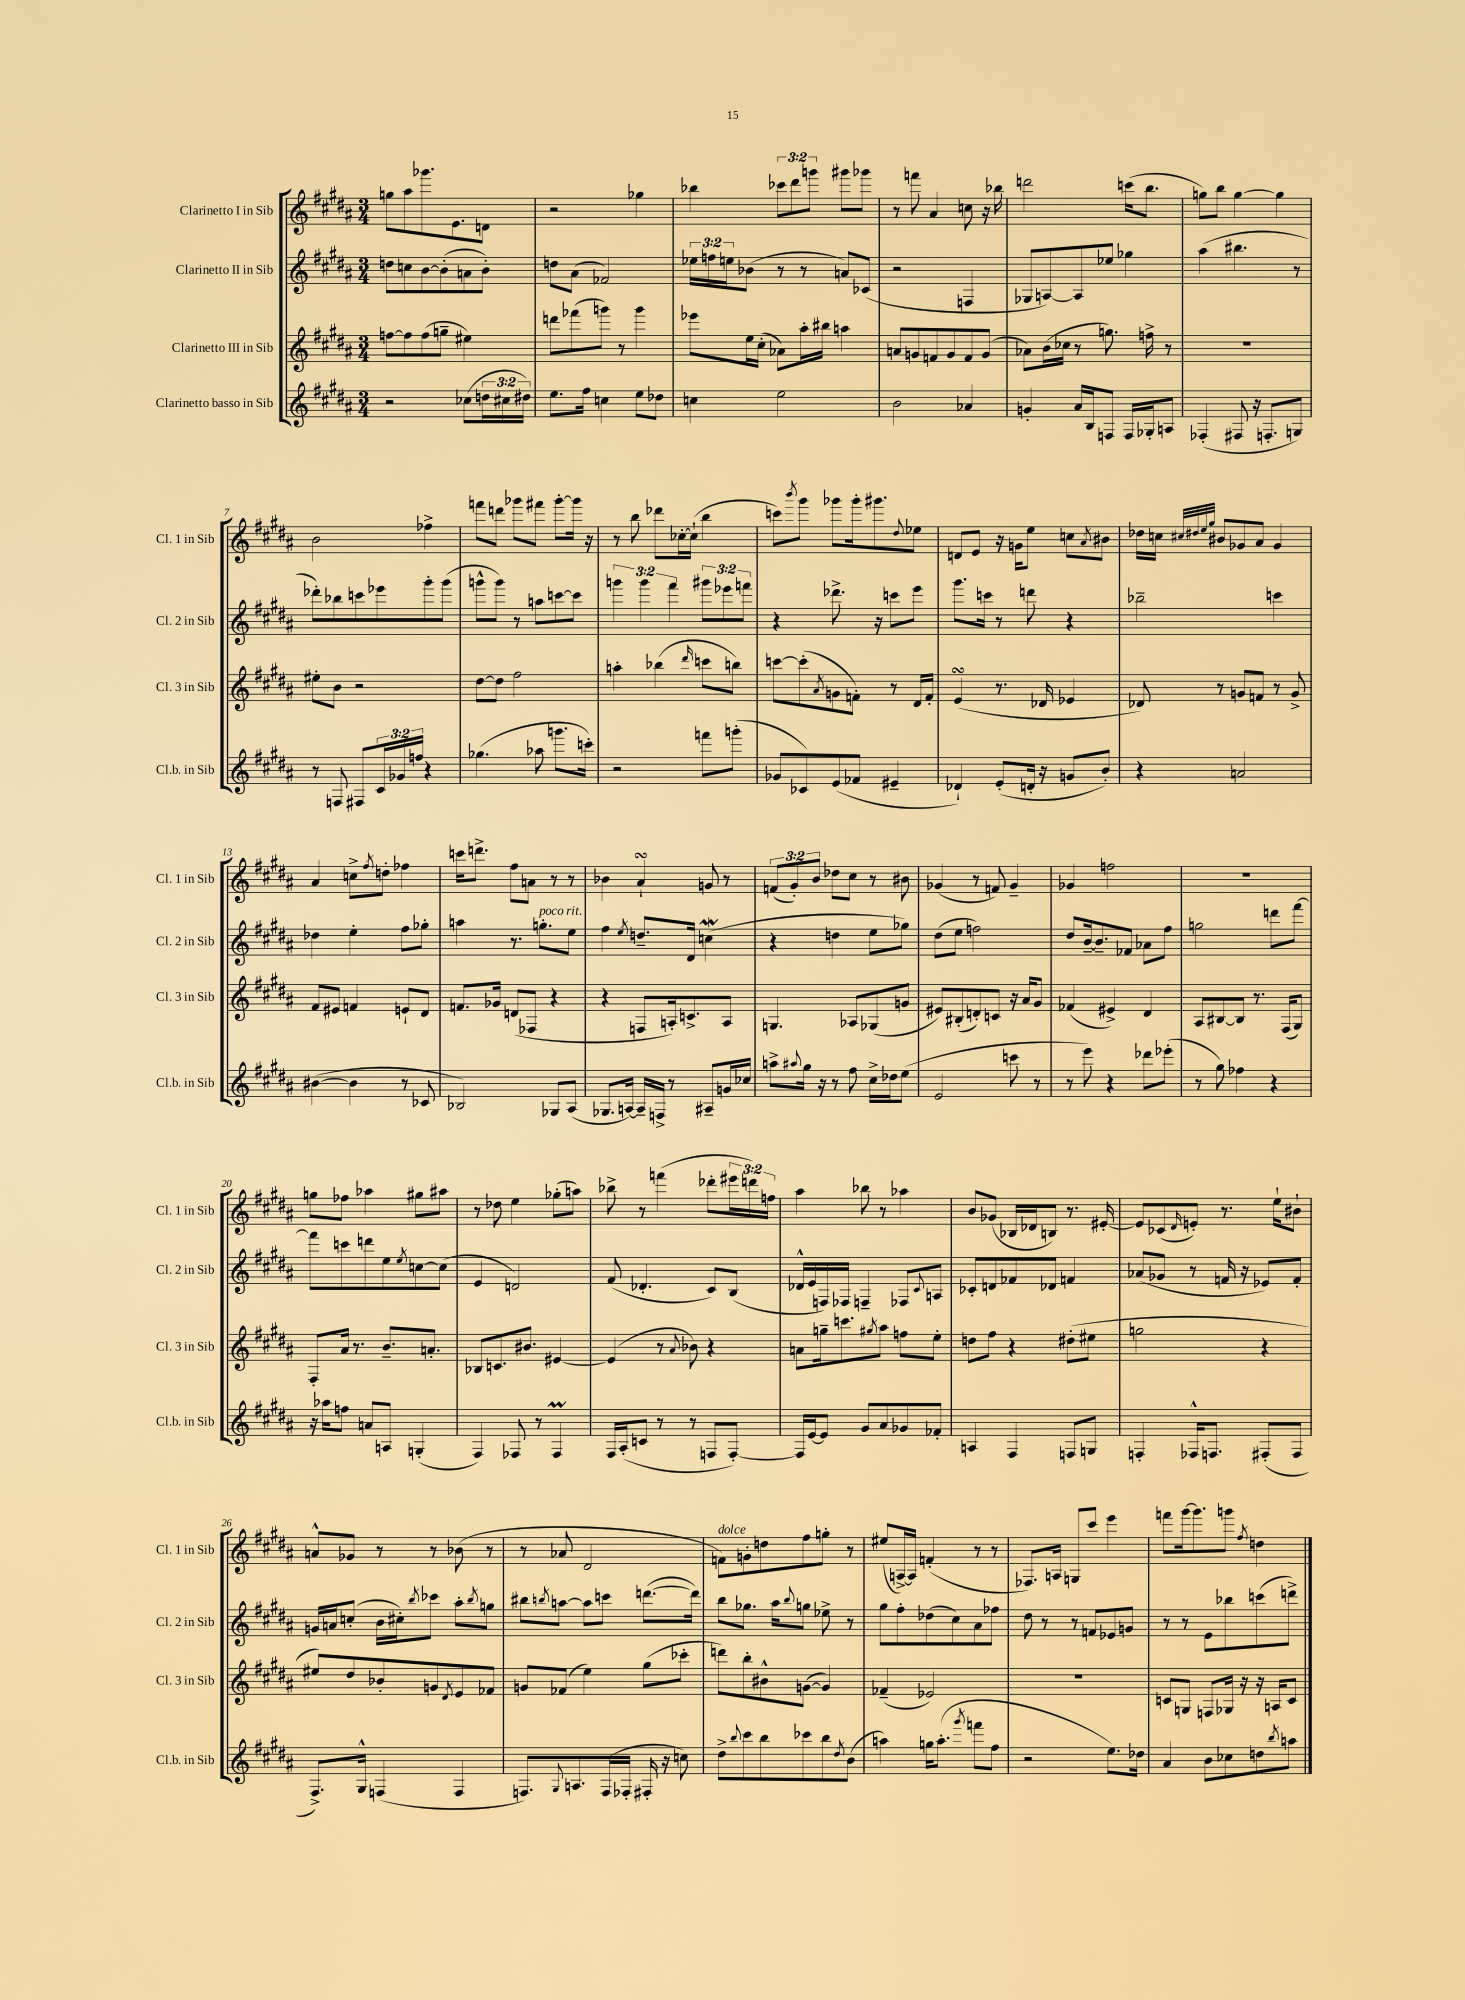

**kern	**kern	**kern	**kern
*staff4	*staff3	*staff2	*staff1
*clefG2	*clefG2	*clefG2	*clefG2
*k[f#c#g#d#a#]	*k[f#c#g#d#a#]	*k[f#c#g#d#a#]	*k[f#c#g#d#a#]
*M3/4	*M3/4	*M3/4	*M3/4
2r	[8ff	8dd	8gg
.	8ff]	8cc	8aa#
.	(8ff	[8b	8.ggg-
.	8gg~	(8b']	.
.	.	.	8.e
(8cc-	4ee#)	8a	.
24dd	.	8b')	8d
24cc#	.	.	.
24dd#)	.	.	.
=	=	=	=
8.ee	8ddd	8dd	2r
.	(8fff-	(8a#	.
16ff#	.	.	.
4cc	8ggg)	2f-)	.
.	8r	.	.
8ee	4ggg	.	4gg-
8dd-	.	.	.
=	=	=	=
4cc	8eee-	24ee-	4bb-
.	.	24ff	.
.	.	24ee	.
.	16ee	(8b-	.
.	(16cc#'	.	.
2ee	8a-)	8r	12ccc-
.	.	.	12ddd#
.	16aa#'	8r	.
.	.	.	12ggg
.	16bb#	.	.
.	4aa	8a)	8ggg#
.	.	(8c-	8ggg-
=	=	=	=
2b	8a	2r	8r
.	8g	.	8fff
.	8f	.	4a#
.	8g	.	.
4a-	8f	4F	8cc
.	(8g	.	16r
.	.	.	16bb-
=	=	=	=
4g'	8a-)	8G-	2ddd
.	(16b	[8A)	.
.	16cc-	.	.
16a#	8r	8A]	.
16B	.	.	.
8F	8.gg)	8ee-	.
16F	.	4gg-	(16ccc
16G-'	16ff^	.	8.bb
8A	8r	.	.
=	=	=	=
(4F-'	2.r	(4aa#	8gg)
.	.	.	8bb
8F#	.	4.bb#	[4gg
16r	.	.	.
8.F'	.	.	.
.	.	.	4gg]
8G)	.	8r	.
=	=	=	=
8r	8ee#'	8ddd-')	2b
8F	8b	8bb-	.
8F#	2r	8ccc	.
24c#	.	8eee-	.
24g-	.	.	.
24ff	.	.	.
4r	.	8ggg#'	4ff-^
.	.	(8ggg#	.
=	=	=	=
(4.gg-	[8dd#	8ggg^^	8fff
.	8dd#]	8ggg)	8ddd
.	2ff#	8r	8ggg-
8aa-	.	8aa	8fff#
8.ggg	.	[8ccc	[8ggg-'
.	.	8ccc]	16ggg-]
16ccc')	.	.	16r
=	=	=	=
2r	4aa'	6ggg	8r
.	.	.	8bb
.	.	6ggg	.
.	(4bb-	.	8ddd-
.	.	6fff#	.
.	.	.	[16cc-'
.	.	.	(16cc-`]
.	16qqddd#	.	.
8fff	8ccc	12ggg#	4bb
.	.	12eee-	.
(8ggg'	8bb)	.	.
.	.	12fff	.
=	=	=	=
8g-	[8ccc	4r	8ccc)
.	.	.	8qbbb
8c-)	(8ccc']	.	8ggg#
.	8qa#	.	.
(8e	8g	8.ddd-^	8ggg-
8f-	8f')	.	16ggg-'
.	.	16r	8.ggg#
4e#~	8r	8ccc	.
.	.	.	8qqdd#
.	16d#	8eee	8ee-
.	16f'	.	.
=	=	=	=
4d-`)	(4e	8.ggg#	8d
.	.	.	8e
.	.	16ccc	.
(8e'	8.r	8r	16r
.	.	.	16g
16d'	.	8ddd	8ee
16r	16d-	.	.
8g	4e-	4r	8cc
.	.	.	8qa#
8b')	.	.	8b#
=	=	=	=
4r	8d-)	2bb-~	16dd-
.	.	.	16cc
.	.	.	32qqcc#
.	.	.	32qqdd#
.	.	.	32qqee
.	.	.	32qqgg#
.	8r	.	8b#
2a	8g	.	8g-
.	8f	.	8a#
.	8r	4ccc	4g-
.	8g^	.	.
=	=	=	=
([4b#	8f#	4dd-	4a#
.	8e#	.	.
4b#]	4f	4ee'	8cc^
.	.	.	8qff#
.	.	.	8dd'
8r	8e`	8ff#	4ff-
8c-	8d#	8gg-'	.
=	=	=	=
2B-)	8.f	4aa	16ccc
.	.	.	8.ddd^
.	16g-	.	.
.	(8d	8.r	8ff#
.	8F-	.	8a
.	.	8.gg'	.
8G-	4r	.	8r
(8A#	.	8ee	8r
=	=	=	=
8.G-	4r	4ff#	4b-
[16A)	.	.	.
.	.	8qee	.
16A~]	8F	8.dd~	4a#`
16F^	.	.	.
8r	16A')	.	.
.	8.c^	16d#	.
8A#~	.	(4cc	8g
16g	8A	.	8r
16cc-	.	.	.
=	=	=	=
8aa^	4.G	4r	(12f
.	.	.	12g#')
8qqaa#	.	.	.
16gg#	.	.	.
.	.	.	12b
16r	.	.	.
8r	.	4dd	8dd-
8ff#	8A-	.	8cc#
16cc#^	(8G-	8ee	8r
16dd-	.	.	.
(8ee	8g	8gg-)	8b#
=	=	=	=
2e	8e#)	(8dd#	(4g-
.	(8B#'	8ee	.
.	8d')	2ff)	8r
.	8c	.	8f)
8ccc	16r	.	4g-~
.	16a#	.	.
8r	8g#	.	.
=	=	=	=
8r	(4f-	8dd#	4g-
8eee)	.	[16b~	.
.	.	8.b~]	.
4r	4e#^)	.	2ff
.	.	8f-	.
8ddd-	4d#	8a-	.
(8eee-'	.	8ff#	.
=	=	=	=
8r	8A#	2gg	2.r
8gg#)	[8B#	.	.
4ff-	8B#]	.	.
.	8.r	.	.
4r	.	8ddd	.
.	(16F#	.	.
.	8G#)	[8fff#	.
=	=	=	=
16r	8F#'	8fff#]	8gg
16aa-	.	.	.
8ff	16a#	8ccc	8ff-
.	8.r	.	.
8a	.	8ddd	4aa-
8A	8.b~	8ee	.
.	.	8qee	.
(4G'	.	[8cc	8gg#
.	8.a'	.	.
.	.	(8cc]	8aa#
=	=	=	=
4F#)	8B-	4e	8r
.	8.c	.	8dd-
8F-	.	2d)	4ee
.	8.b#	.	.
8r	.	.	.
4F-	[4e#	.	(8gg-'
.	.	.	8aa)
=	=	=	=
16F#	(4e#]	(8f#	8bb-^
(16A#'	.	.	.
8c	.	4.d-'	8r
8r	8r	.	(4fff
.	8qqa#	.	.
8r	8b-)	.	.
8F	4r	8c#)	8ddd-'
[8F')	.	(8B	24eee#
.	.	.	24ddd)
.	.	.	24ff
=	=	=	=
16F]	8a	16d-^^	4aa#
[16e	.	16e	.
8e]	16gg~	16F)	.
.	8.ccc	16F-	.
8g#	.	4F~	8bb-
.	8qgg#	.	.
8a#	8aa#	.	8r
8g-	8ff	8F-	4aa-
.	.	8qqc#	.
8f-'	8ee'	8A	.
=	=	=	=
4A	8dd	8c-'	8b
.	8ff#	8d	(8g-
4F#	4r	8f-	16B-
.	.	.	16d-
.	.	8d-	8B)
8F	(8dd#'	4f	8.r
8G	8ee#	.	.
.	.	.	[16e#'
=	=	=	=
4F'	2gg	(8a-	8e#]
.	.	8g-	(8c-
.	.	.	16qqd#
16F-^^	.	8r	8e')
8.F	.	.	.
.	.	16f	8.r
.	.	16r	.
(8F#'	4r	8e-)	.
.	.	.	16ee`
8F#	.	8f'	8b#`
=	=	=	=
8.F#^)	8ee#)	16g	8a^^
.	.	16a	.
.	8dd#	(8cc'	8g-
16G#^^	.	.	.
(4F	8b-'	16b	8r
.	.	16cc#')	.
.	.	8qbb	.
.	8g	8ccc-	8r
.	8qd#	.	.
4F	8e	8aa#'	(8b-
.	.	8qbb	.
.	8f-	8gg	8r
=	=	=	=
8.F)	8g	8bb#	8r
.	.	8qbb	.
.	(8f-	[8aa	8a-
8qqG#	.	.	.
8.A	.	.	.
.	4ee)	8aa]	2d#
(16F	.	8ccc	.
16F-'	.	.	.
16F#'	(8gg#	([8.ddd	.
16r	.	.	.
8cc)	8ccc-'	.	.
.	.	16ddd])	.
=	=	=	=
8dd#^	8ddd)	8bb	8f)
8qqbb	.	.	.
8ccc#	8bb'	8.gg-	8g'
8bb	8b#^^	.	8dd
.	.	16aa#	.
.	.	8qqbb	.
8ccc-	([8g	8gg	8ff#
8bb	4g])	8ee-^	8gg'
8qdd#	.	.	.
(8b	.	8r	8r
=	=	=	=
4aa)	(4f-~	8gg#	(8ee#
.	.	8ff#'	[16A^)
.	.	.	16A]
16gg	2e-)	(8dd-	(4f'
(8.aa'	.	.	.
.	.	8cc#)	.
8qggg#	.	.	.
8fff	.	8a#	8r
8ff#	.	8ff-	8r
=	=	=	=
2r	2.r	8dd#	8.F-)
.	.	8r	.
.	.	.	16A
.	.	8r	8G
.	.	8f	8ccc#
8.ee)	.	8e-	4eee
.	.	8g	.
16dd-	.	.	.
=	=	=	=
4a#	8c	8r	8fff
.	8G	8r	[16ggg#
.	.	.	8.ggg#]
8b	8F	8e	.
8cc-	16G-	8bb-	8ggg
.	16r	.	.
.	.	.	8qff#
8dd	16r	(8ccc	4dd
.	16A	.	.
8qbb	.	.	.
8aa	8c	8ddd^)	.
==	==	==	==
*-	*-	*-	*-
